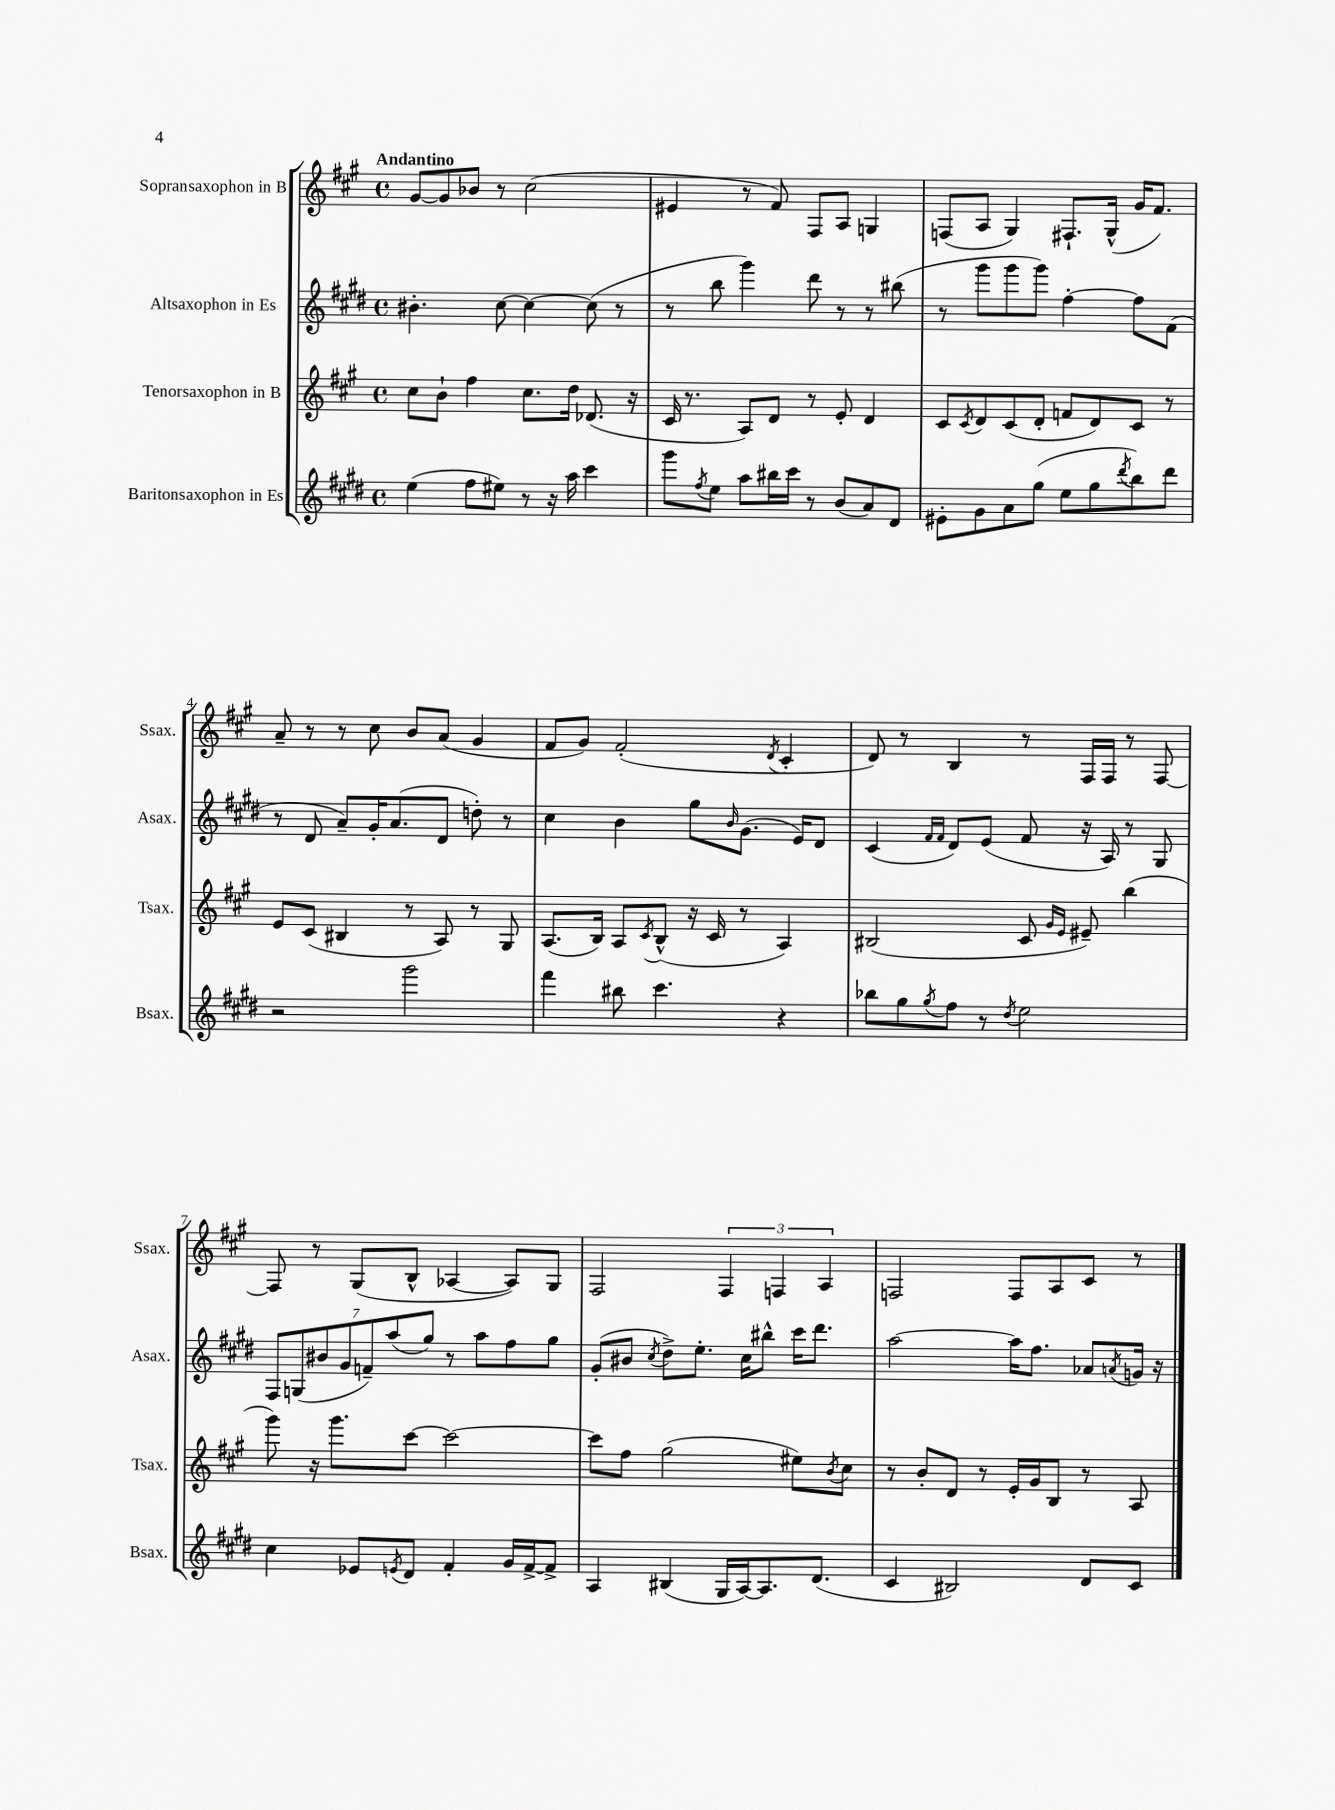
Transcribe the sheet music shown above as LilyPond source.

<<
\new StaffGroup <<
\new Staff = "s0" \with { instrumentName = "Sopransaxophon in B" shortInstrumentName = "Ssax." } {
    \clef treble \key a \major \defaultTimeSignature \time 4/4 \tempo "Andantino"
    gis'8~ gis'8 bes'8 r8 cis''2( |
    eis'4 r8 fis'8) fis8 a8 g4 |
    f8( a8 gis4) fis8.-! gis16-^( gis'16 fis'8.) |
    a'8-- r8 r8 cis''8 b'8 a'8( gis'4 |
    fis'8 gis'8) fis'2-.( \acciaccatura { d'8 } cis'4-. |
    d'8) r8 b4 r8 fis16 fis16 r8 fis8~ |
    fis8 r8 gis8( b8-^ aes4~ aes8) gis8 |
    fis2 \tuplet 3/2 { fis4 f4 a4 } |
    f2 f8 a8 cis'8 r8 \bar "|." |
}
\new Staff = "s1" \with { instrumentName = "Altsaxophon in Es" shortInstrumentName = "Asax." } {
    \clef treble \key e \major \defaultTimeSignature \time 4/4
    bis'4.-. cis''8~ cis''4~ cis''8( r8 |
    r8 b''8 gis'''4) dis'''8 r8 r8 bis''8( |
    r8 gis'''8 gis'''8 gis'''8) fis''4~-. fis''8 fis'8( |
    r8 dis'8 a'8--) gis'16-. a'8.( dis'8 d''8-.) r8 |
    cis''4 b'4 gis''8 \grace { b'16 } gis'8.( e'16) dis'8 |
    cis'4( \grace { fis'16 fis'16 } dis'8) e'8( fis'8 r16 a16) r8 gis8 |
    \tuplet 7/4 { fis8 g8( bis'8 gis'8 f'8--) a''8( gis''8) } r8 a''8 fis''8 gis''8 |
    gis'8-.( bis'8 \acciaccatura { cis''8 } dis''8->) e''8.-. cis''16 bis''8-^ cis'''16 dis'''8. |
    a''2~ a''16 fis''8. aes'8 \acciaccatura { a'8 } g'16 r16 \bar "|." |
}
\new Staff = "s2" \with { instrumentName = "Tenorsaxophon in B" shortInstrumentName = "Tsax." } {
    \clef treble \key a \major \defaultTimeSignature \time 4/4
    cis''8 b'8-! fis''4 cis''8. d''16 des'8.( r16 |
    cis'16 r8. a8) d'8 r8 e'8-. d'4 |
    cis'8 \acciaccatura { cis'8 } d'8 cis'8( d'8-. f'8 d'8) cis'8 r8 |
    e'8 cis'8( bis4 r8 a8) r8 gis8 |
    a8.( b16) a8 \acciaccatura { cis'8 } b8-^( r16 cis'16 r8 a4) |
    bis2( cis'8 \grace { gis'16 e'16 } eis'8--) b''4( |
    gis'''8) r16 gis'''8. cis'''8~ cis'''2~ |
    cis'''8 fis''8 gis''2( eis''8) \acciaccatura { b'8 } cis''8 |
    r8 b'8-. d'8 r8 e'16-. gis'16 b8 r8 a8 \bar "|." |
}
\new Staff = "s3" \with { instrumentName = "Baritonsaxophon in Es" shortInstrumentName = "Bsax." } {
    \clef treble \key e \major \defaultTimeSignature \time 4/4
    e''4( fis''8 eis''8) r8 r16 a''16 cis'''4 |
    gis'''8 \acciaccatura { fis''8 } e''8 a''8 bis''16 cis'''16 r8 b'8( a'8) dis'8 |
    eis'8-. gis'8 a'8 gis''8( e''8 gis''8 \acciaccatura { dis'''8 } b''8) dis'''8 |
    r2 gis'''2 |
    fis'''4 bis''8 cis'''4. r4 |
    bes''8 gis''8 \acciaccatura { gis''8 } fis''8 r8 \acciaccatura { dis''8 } e''2 |
    cis''4 ees'8 \acciaccatura { e'8 } dis'8 fis'4-. gis'16 fis'16~-> fis'8-> |
    a4 bis4( gis16 a16~) a8. dis'8.( |
    cis'4 bis2) dis'8 cis'8 \bar "|." |
}
>>
>>
